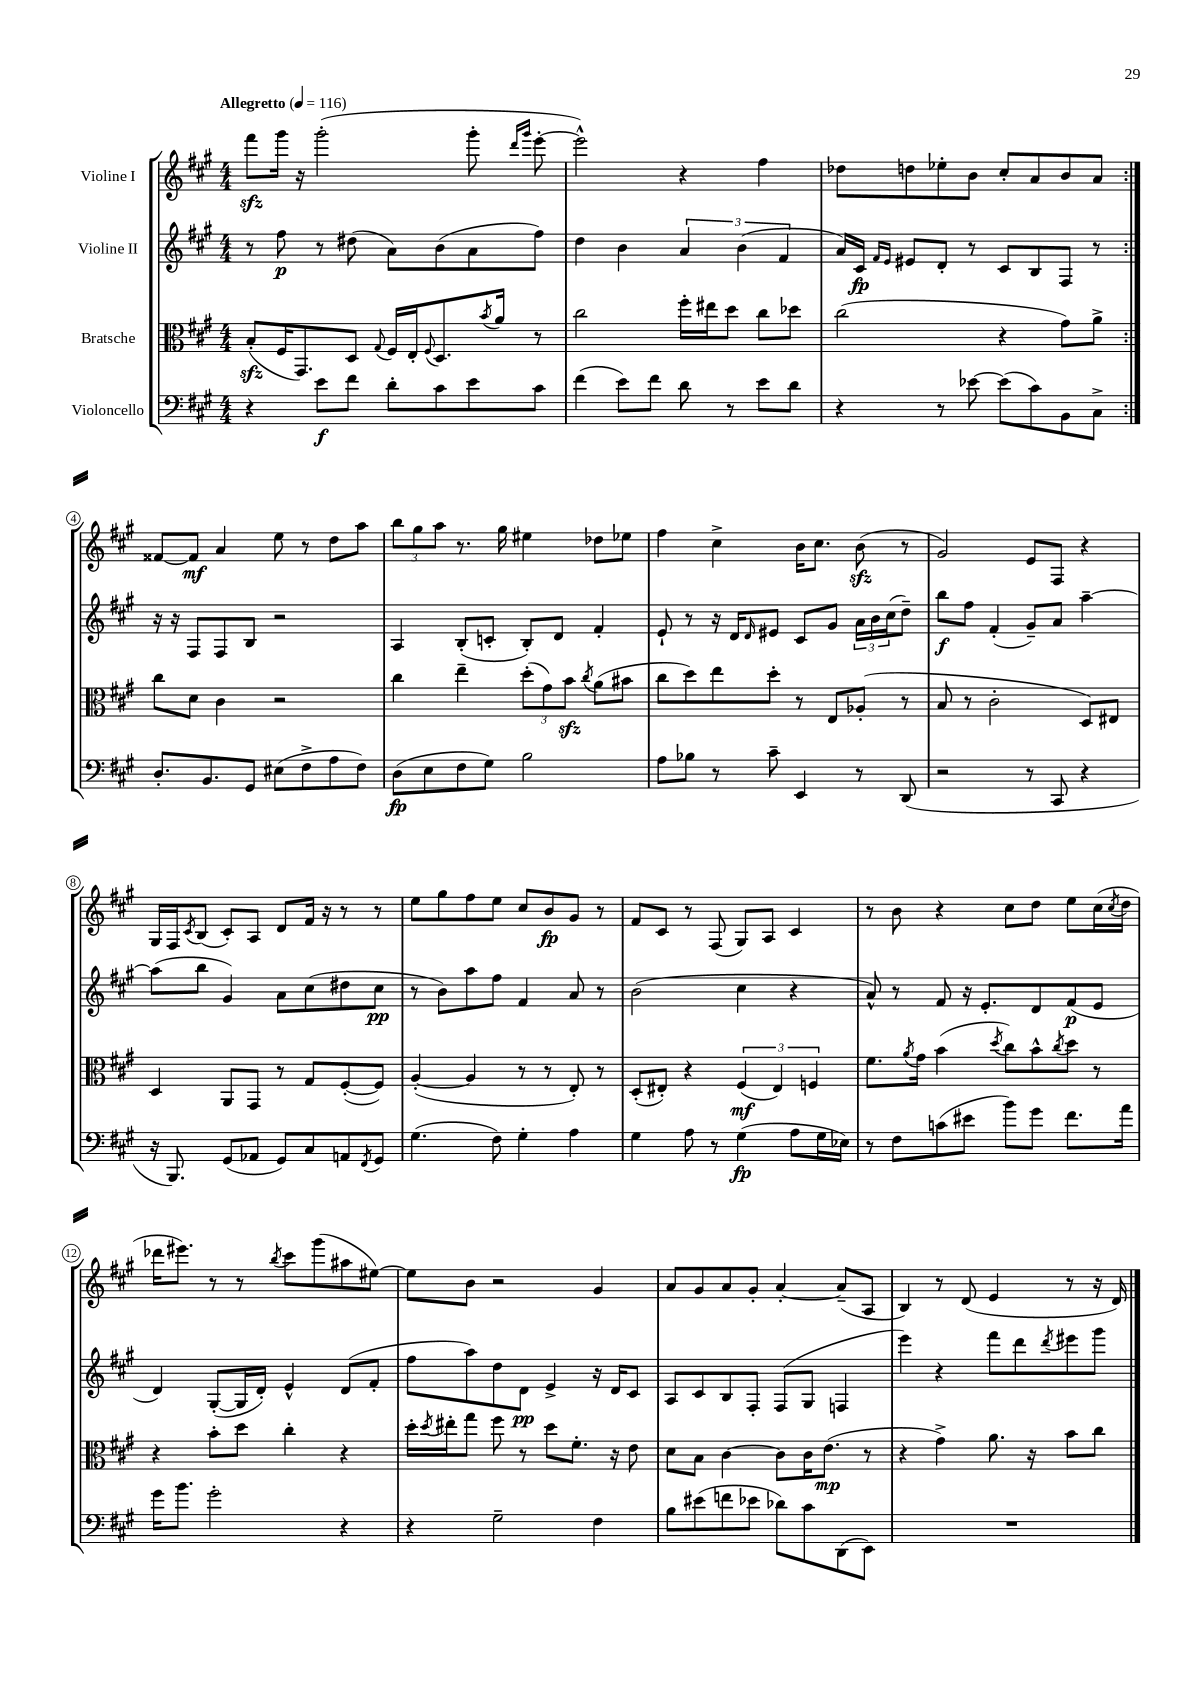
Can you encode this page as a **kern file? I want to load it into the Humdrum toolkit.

**kern	**dynam	**kern	**dynam	**kern	**dynam	**kern	**dynam
*part4	*part4	*part3	*part3	*part2	*part2	*part1	*part1
*staff4	*staff4	*staff3	*staff3	*staff2	*staff2	*staff1	*staff1
*I"Violoncello	*	*I"Bratsche	*	*I"Violine II	*	*I"Violine I	*
*clefF4	*	*clefC3	*	*clefG2	*	*clefG2	*
*k[f#c#g#]	*	*k[f#c#g#]	*	*k[f#c#g#]	*	*k[f#c#g#]	*
*M4/4	*	*M4/4	*	*M4/4	*	*M4/4	*
*MM116	*	*MM116	*	*MM116	*	*MM116	*
=1	=1	=1	=1	=1	=1	=1	=1
!	!	!	!	!	!	!LO:TX:a:B:t=Allegretto	!
4r	.	(8Bzz'/L	.	8r	.	8fff#zz\L	.
.	.	16F#/K	.	8ff#\	p	16ggg#\Jk	.
.	.	8.GG#/)	.	.	.	16r	.
8e\L	f	.	.	8r	.	(2ggg#'\	.
8f#\J	.	8D/J	.	(8dd#X\	.	.	.
.	.	8qqG#/	.	.	.	.	.
8d'\L	.	16F#/LL	.	8a\L)	.	.	.
.	.	16E'/J	.	.	.	.	.
.	.	8qqF#/	.	.	.	.	.
8c#\	.	8.D/	.	(8b\	.	.	.
8e\	.	.	.	8a\	.	8ggg#'\	.
.	.	8qb/	.	.	.	.	.
.	.	16a/Jk	.	.	.	.	.
.	.	.	.	.	.	16qqddd/LL	.
.	.	.	.	.	.	16qqggg#/JJ	.
8c#\J	.	8r	.	8ff#\J)	.	[8eee'\	.
=2	=2	=2	=2	=2	=2	=2	=2
(4f#\	.	2cc#\	.	4dd\	.	2eee^^\])	.
8e\L)	.	.	.	4b\	.	.	.
8f#\J	.	.	.	.	.	.	.
8d\	.	16ff#'\LL	.	6a/	.	4r	.
.	.	16ee#X\J	.	.	.	.	.
8r	.	8dd\J	.	.	.	.	.
.	.	.	.	(6b\	.	.	.
8e\L	.	8cc#\L	.	.	.	4ff#\	.
.	.	.	.	6f#/	.	.	.
8d\J	.	8dd-X\J	.	.	.	.	.
=3	=3	=3	=3	=3	=3	=3	=3
4r	.	(2cc#\	.	16a/LL)	.	8dd-X\L	.
.	.	.	.	16c#/JJ	fp	.	.
.	.	.	.	16qqf#/LL	.	.	.
.	.	.	.	16qqe/JJ	.	.	.
.	.	.	.	8e#X/L	.	8ddn\	.
8r	.	.	.	8d'/J	.	8ee-X'\	.
[8e-X\	.	.	.	8r	.	8b\J	.
(8e-\L]	.	4r	.	8c#/L	.	8cc#'/L	.
8c#\)	.	.	.	8B/	.	8a/	.
8BB\	.	8g#\L)	.	8F#/J	.	8b/	.
8C#^\J	.	8a^\J	.	8r	.	8a/J	.
!!LO:LB:g=z
=4:|!	=4:|!	=4:|!	=4:|!	=4:|!	=4:|!	=4:|!	=4:|!
8.D'/L	.	8cc#\L	.	16r	.	[8f##X/L	.
.	.	.	.	16r	.	.	.
.	.	8d\J	.	8F#/L	.	8f##/J]	mf
8.BB/	.	.	.	.	.	.	.
.	.	4c#\	.	8F#/	.	4a/	.
8GG#/J	.	.	.	8B/J	.	.	.
(8E#X\L	.	2r	.	2r	.	8ee\	.
8F#^\	.	.	.	.	.	8r	.
8A\	.	.	.	.	.	8dd\L	.
8F#\J)	.	.	.	.	.	8aa\J	.
=5	=5	=5	=5	=5	=5	=5	=5
(8D\L	fp	4cc#\	.	4A/	.	12bb\L	.
.	.	.	.	.	.	12gg#\	.
8E\	.	.	.	.	.	.	.
.	.	.	.	.	.	12aa\J	.
8F#\	.	4ee~\	.	(8B'/L	.	8.r	.
8G#\J)	.	.	.	8cn'/J	.	.	.
.	.	.	.	.	.	16gg#\	.
2B\	.	(12dd'\L	.	8B'/L)	.	4ee#X\	.
.	.	12g#\)	.	.	.	.	.
.	.	.	.	8d/J	.	.	.
.	.	12bzz\J	.	.	.	.	.
.	.	8qcc#/	.	.	.	.	.
.	.	(8a\L	.	4f#'/	.	8dd-X\L	.
.	.	8b#X\J	.	.	.	8ee-X\J	.
=6	=6	=6	=6	=6	=6	=6	=6
8A\L	.	8cc#\L	.	8e`/	.	4ff#\	.
8B-X\J	.	8dd\)	.	8r	.	.	.
8r	.	8ee\	.	16r	.	4cc#^\	.
.	.	.	.	16d/KL	.	.	.
.	.	.	.	16qqd/	.	.	.
8c#~\	.	8dd'\J	.	8e#X/J	.	.	.
4EE/	.	8r	.	8c#/L	.	16b\KL	.
.	.	.	.	.	.	8.cc#\J	.
.	.	8E/L	.	8g#/J	.	.	.
8r	.	(8A-X'/J	.	24a\LL	.	(8bzz\	.
.	.	.	.	24b\	.	.	.
.	.	.	.	(24cc#\J	.	.	.
(8DD/	.	8r	.	8dd~\J)	.	8r	.
=7	=7	=7	=7	=7	=7	=7	=7
2r	.	8B/	.	8bb\L	f	2g#/)	.
.	.	8r	.	8ff#\J	.	.	.
.	.	2c#'\	.	(4f#'/	.	.	.
8r	.	.	.	8g#~/L)	.	8e/L	.
8CC#/	.	.	.	8a/J	.	8F#/J	.
4r	.	8D/L)	.	[4aa~\	.	4r	.
.	.	8E#X/J	.	.	.	.	.
!!LO:LB:g=z
=8	=8	=8	=8	=8	=8	=8	=8
16r	.	4D/	.	(8aa\L]	.	16G#/LL	.
8.BBB/)	.	.	.	.	.	16F#/J	.
.	.	.	.	.	.	8qc#/	.
.	.	.	.	8bb\J	.	(8B/J	.
(8GG#/L	.	8AA/L	.	4g#/)	.	8c#'/L)	.
8AA-X/J	.	8GG#/J	.	.	.	8A/J	.
8GG#/L)	.	8r	.	8a\L	.	8d/L	.
8C#/	.	8G#/L	.	(8cc#\	.	16f#/Jk	.
.	.	.	.	.	.	16r	.
8AAn/	.	([8F#'/	.	8dd#X\	.	8r	.
8qFF#/	.	.	.	.	.	.	.
8GG#/J	.	8F#/J])	.	8cc#\J	pp	8r	.
=9	=9	=9	=9	=9	=9	=9	=9
(4.G#\	.	([4A'/	.	8r	.	8ee\L	.
.	.	.	.	8b\L)	.	8gg#\	.
.	.	4A/]	.	8aa\	.	8ff#\	.
8F#\)	.	.	.	8ff#\J	.	8ee\J	.
4G#'\	.	8r	.	4f#/	.	8cc#/L	.
.	.	8r	.	.	.	8b/	fp
4A\	.	8E'/)	.	8a/	.	8g#/J	.
.	.	8r	.	8r	.	8r	.
=10	=10	=10	=10	=10	=10	=10	=10
4G#\	.	(8D'/L	.	(2b\	.	8f#/L	.
.	.	8E#X'/J)	.	.	.	8c#/J	.
8A\	.	4r	.	.	.	8r	.
8r	.	.	.	.	.	(8F#/	.
(4G#\	fp	(6F#/	mf	4cc#\	.	8G#/L)	.
.	.	.	.	.	.	8A/J	.
.	.	6E#/)	.	.	.	.	.
8A\L	.	.	.	4r	.	4c#/	.
.	.	6Fn/	.	.	.	.	.
16G#\L	.	.	.	.	.	.	.
16E-X\JJ)	.	.	.	.	.	.	.
=11	=11	=11	=11	=11	=11	=11	=11
8r	.	8.f#\L	.	8a^^/)	.	8r	.
8F#\L	.	.	.	8r	.	8b\	.
.	.	8qa/	.	.	.	.	.
.	.	16g#\Jk	.	.	.	.	.
(8cn\	.	(4b\	.	8f#/	.	4r	.
8e#X\J	.	.	.	16r	.	.	.
.	.	.	.	8.e'/L	.	.	.
.	.	8qdd/	.	.	.	.	.
8b\L)	.	8cc#\L)	.	.	.	8cc#\L	.
8g#\J	.	8b^^\	.	8d/	.	8dd\J	.
.	.	8qcc#/	.	.	.	.	.
8.f#\L	.	8dd\J	.	(8f#/	p	8ee\L	.
.	.	8r	.	8e/J	.	(16cc#\L	.
.	.	.	.	.	.	8qcc#/	.
16a\Jk	.	.	.	.	.	16dd\JJ	.
!!LO:LB:g=z
=12	=12	=12	=12	=12	=12	=12	=12
16g#\KL	.	4r	.	4d/)	.	16ddd-X\KL	.
8.b\J	.	.	.	.	.	8.eee#X\J)	.
2g#'\	.	8b'\L	.	([8G#'/L	.	8r	.
.	.	8dd\J	.	16G#/L]	.	8r	.
.	.	.	.	16d'/JJ)	.	.	.
.	.	.	.	.	.	8qbb/	.
.	.	4cc#'\	.	4e^^/	.	8ccc#\L	.
.	.	.	.	.	.	(8ggg#\	.
4r	.	4r	.	(8d/L	.	8aa#X\	.
.	.	.	.	8f#'/J	.	[8ee#X\J)	.
=13	=13	=13	=13	=13	=13	=13	=13
4r	.	16dd'\LL	.	8ff#\L	.	8ee#\L]	.
.	.	8qdd/	.	.	.	.	.
.	.	16ee#X'\J	.	.	.	.	.
.	.	8gg#\J	.	8aa\)	.	8b\J	.
2G#~\	.	8ff#\	.	8dd\	.	2r	.
.	.	8r	.	8d\J	pp	.	.
.	.	8dd\L	.	4e^/	.	.	.
.	.	8.f#'\J	.	.	.	.	.
4F#\	.	.	.	16r	.	4g#/	.
.	.	16r	.	16d/KL	.	.	.
.	.	8e\	.	8c#/J	.	.	.
=14	=14	=14	=14	=14	=14	=14	=14
8B\L	.	8d\L	.	8A/L	.	8a/L	.
(8e#X\	.	8B\J	.	8c#/	.	8g#/	.
8fn\	.	[4c#\	.	8B/	.	8a/	.
8e-X\J	.	.	.	8F#'/J	.	8g#'/J	.
8d-X\L)	.	8c#\L]	.	(8F#/L	.	[4a'/	.
8c#\	.	16c#\K	.	8G#/J	.	.	.
.	.	(8.e\J	mp	.	.	.	.
(8DD\	.	.	.	4Fn/	.	(8a~/L]	.
8EE\J)	.	8r	.	.	.	8A/J	.
=15	=15	=15	=15	=15	=15	=15	=15
1r	.	4r	.	4eee\)	.	4B/)	.
.	.	4g#^\)	.	4r	.	8r	.
.	.	.	.	.	.	(8d/	.
.	.	8.a\	.	8fff#\L	.	4e/	.
.	.	.	.	8ddd\	.	.	.
.	.	16r	.	.	.	.	.
.	.	.	.	8qddd/	.	.	.
.	.	8b\L	.	8eee#X\	.	8r	.
.	.	8cc#\J	.	8ggg#\J	.	16r	.
.	.	.	.	.	.	16d/)	.
==	==	==	==	==	==	==	==
*-	*-	*-	*-	*-	*-	*-	*-
